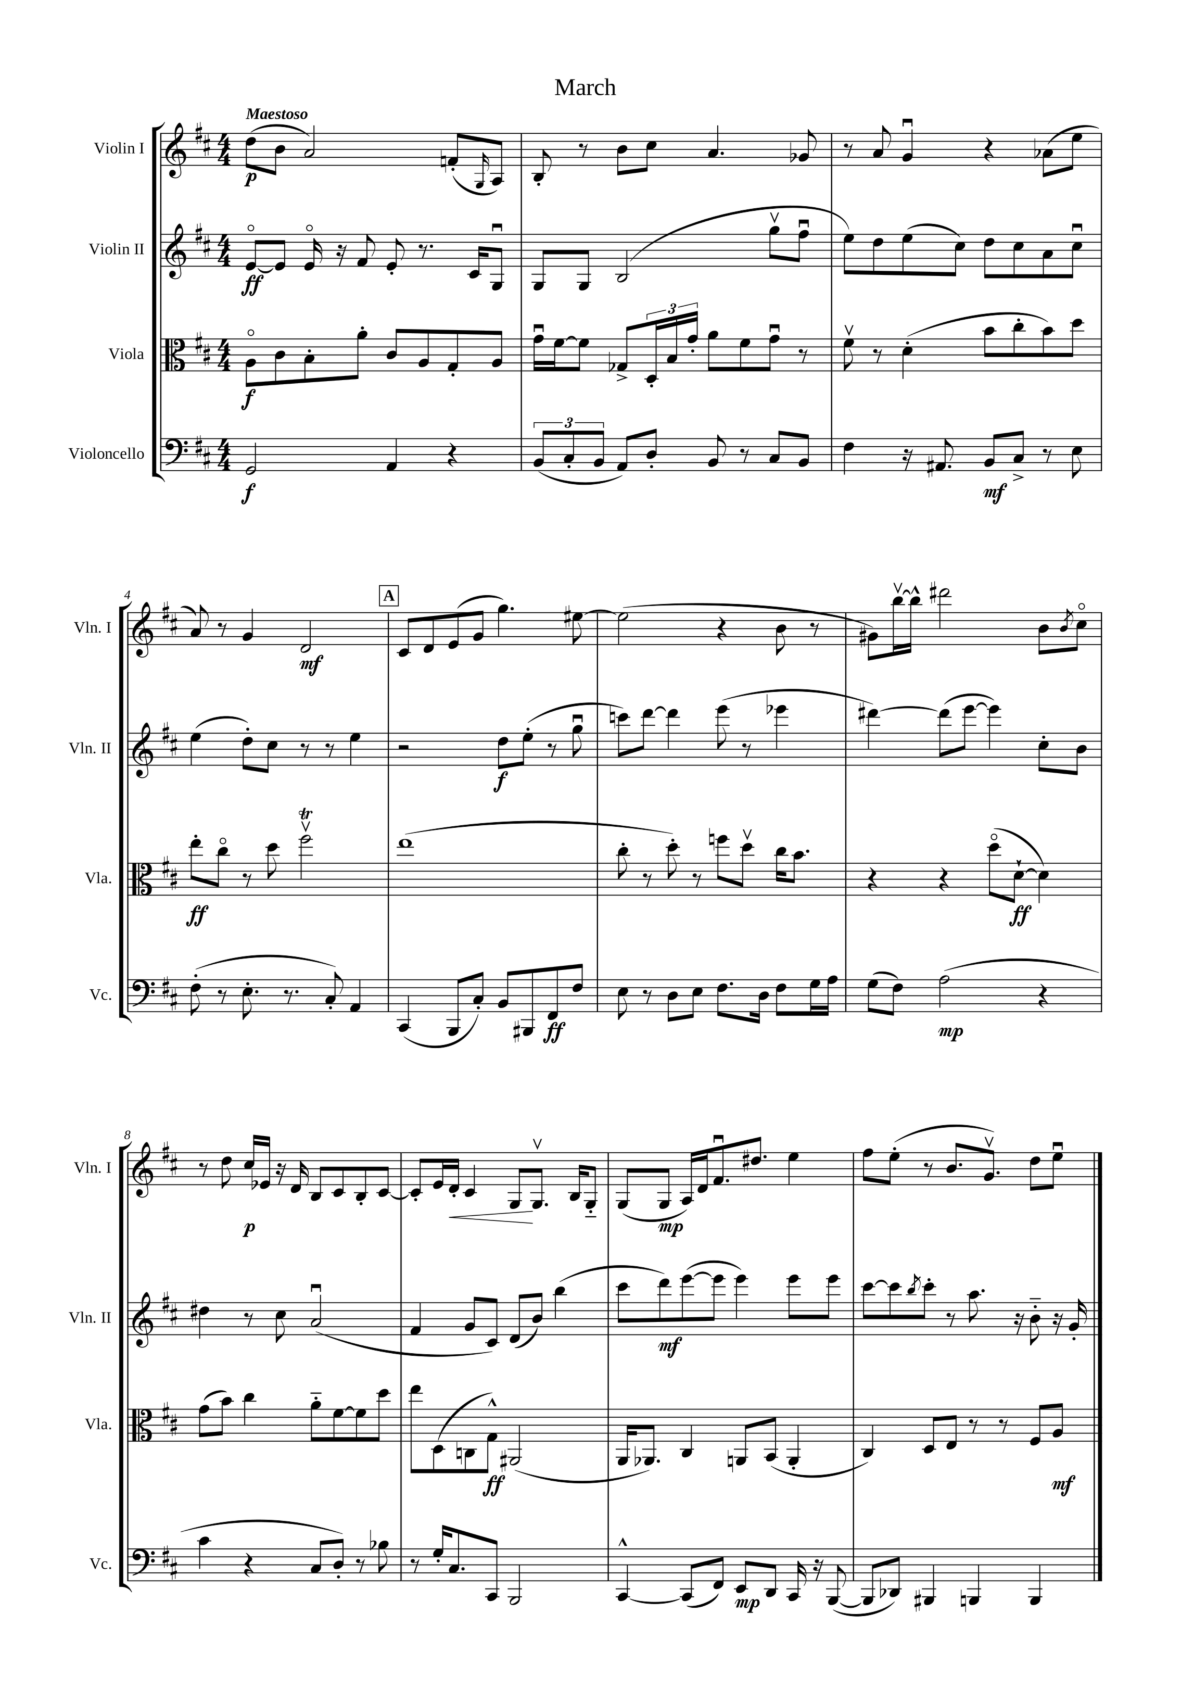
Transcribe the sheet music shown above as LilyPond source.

\header { title = "March" }
<<
\new StaffGroup <<
\new Staff = "s0" \with { instrumentName = "Violin I" shortInstrumentName = "Vln. I" } {
    \clef treble \key d \major \numericTimeSignature \time 4/4 \tempo "Maestoso"
    d''8\p( b'8 a'2) f'8-.( \grace { g16 } a8) |
    b8-. r8 b'8 cis''8 a'4. ges'8 |
    r8 a'8 g'4\downbow r4 aes'8( e''8 |
    a'8) r8 g'4 d'2\mf |
    \mark \markup { \box "A" } cis'8 d'8 e'8( g'8 g''4.) eis''8~ |
    eis''2( r4 b'8 r8 |
    gis'8) b''16~\upbow b''16-^ dis'''2 b'8 \acciaccatura { b'8 } cis''8\flageolet |
    r8 d''8 cis''16\p ees'16 r16 d'16 b8 cis'8 b8-. cis'8~ |
    cis'8-. e'16 d'16-.\< cis'4 g8\! g8.\upbow b16 g8-_ |
    g8( g8\mp a16) d'16 fis'8.\downbow dis''8. e''4 |
    fis''8 e''8-.( r8 b'8. g'8.\upbow) d''8 e''8\downbow \bar "|." |
}
\new Staff = "s1" \with { instrumentName = "Violin II" shortInstrumentName = "Vln. II" } {
    \clef treble \key d \major \numericTimeSignature \time 4/4
    e'8~\flageolet\ff e'8 e'16\flageolet r16 fis'8 e'8-. r8. cis'16 g8\downbow |
    g8 g8 b2( g''8\upbow fis''8\downbow |
    e''8) d''8 e''8( cis''8) d''8 cis''8 a'8 cis''8\downbow |
    e''4( d''8-.) cis''8 r8 r8 e''4 |
    \mark \markup { \box "A" } r2 d''8\f e''8-.( r8 g''8\downbow |
    c'''8) d'''8~ d'''4 e'''8( r8 ees'''4 |
    dis'''4~) dis'''8( e'''8~ e'''4) cis''8-. b'8 |
    dis''4 r8 cis''8 a'2\downbow( |
    fis'4 g'8 cis'8) d'8( b'8) b''4( |
    cis'''8 d'''8\mf) e'''8~( e'''8 e'''4) e'''8 e'''8 |
    cis'''8~ cis'''8 \acciaccatura { b''8 } cis'''8-. r8 a''8. r16 b'8-_ r16 g'16-. \bar "|." |
}
\new Staff = "s2" \with { instrumentName = "Viola" shortInstrumentName = "Vla." } {
    \clef alto \key d \major \numericTimeSignature \time 4/4
    a8\flageolet\f cis'8 b8-. a'8-. cis'8 a8 g8-. a8 |
    g'16\downbow fis'16~ fis'8 ges8-> \tuplet 3/2 { d16-. b16 g'16-. } a'8 fis'8 g'8\downbow r8 |
    fis'8\upbow r8 d'4-.( b'8 cis''8-. b'8) d''8 |
    e''8-.\ff cis''8\flageolet r8 d''8 fis''2\upbow\trill |
    \mark \markup { \box "A" } e''1( |
    cis''8-. r8 d''8-.) r8 f''8 d''8\upbow cis''16 b'8. |
    r4 r4 d''8\flageolet( d'8~-!\ff d'4) |
    g'8( b'8) cis''4 a'8-_ fis'8~ fis'8 d''8 |
    e''8 d8( c8 g8-^\ff) ais,2( |
    a,16 aes,8.) cis4 a,8 b,8( a,4-. |
    cis4) d8 e8 r8 r8 fis8 a8\mf \bar "|." |
}
\new Staff = "s3" \with { instrumentName = "Violoncello" shortInstrumentName = "Vc." } {
    \clef bass \key d \major \numericTimeSignature \time 4/4
    g,2\f a,4 r4 |
    \tuplet 3/2 { b,8( cis8-. b,8 } a,8) d8-. b,8 r8 cis8 b,8 |
    fis4 r16 ais,8. b,8\mf cis8-> r8 e8 |
    fis8-.( r8 e8.-. r8. cis8-.) a,4 |
    \mark \markup { \box "A" } cis,4( b,,8 cis8-.) b,8 bis,,8 fis,8\ff fis8 |
    e8 r8 d8 e8 fis8. d16 fis8 g16 a16 |
    g8( fis8) a2\mp( r4 |
    cis'4 r4 cis8 d8-.) r8 bes8 |
    r8 g16-. cis8. cis,8 b,,2 |
    cis,4~-^ cis,8( fis,8) e,8\mp d,8 cis,16 r16 b,,8~( |
    b,,8 des,8) bis,,4 b,,4 b,,4 \bar "|." |
}
>>
>>
